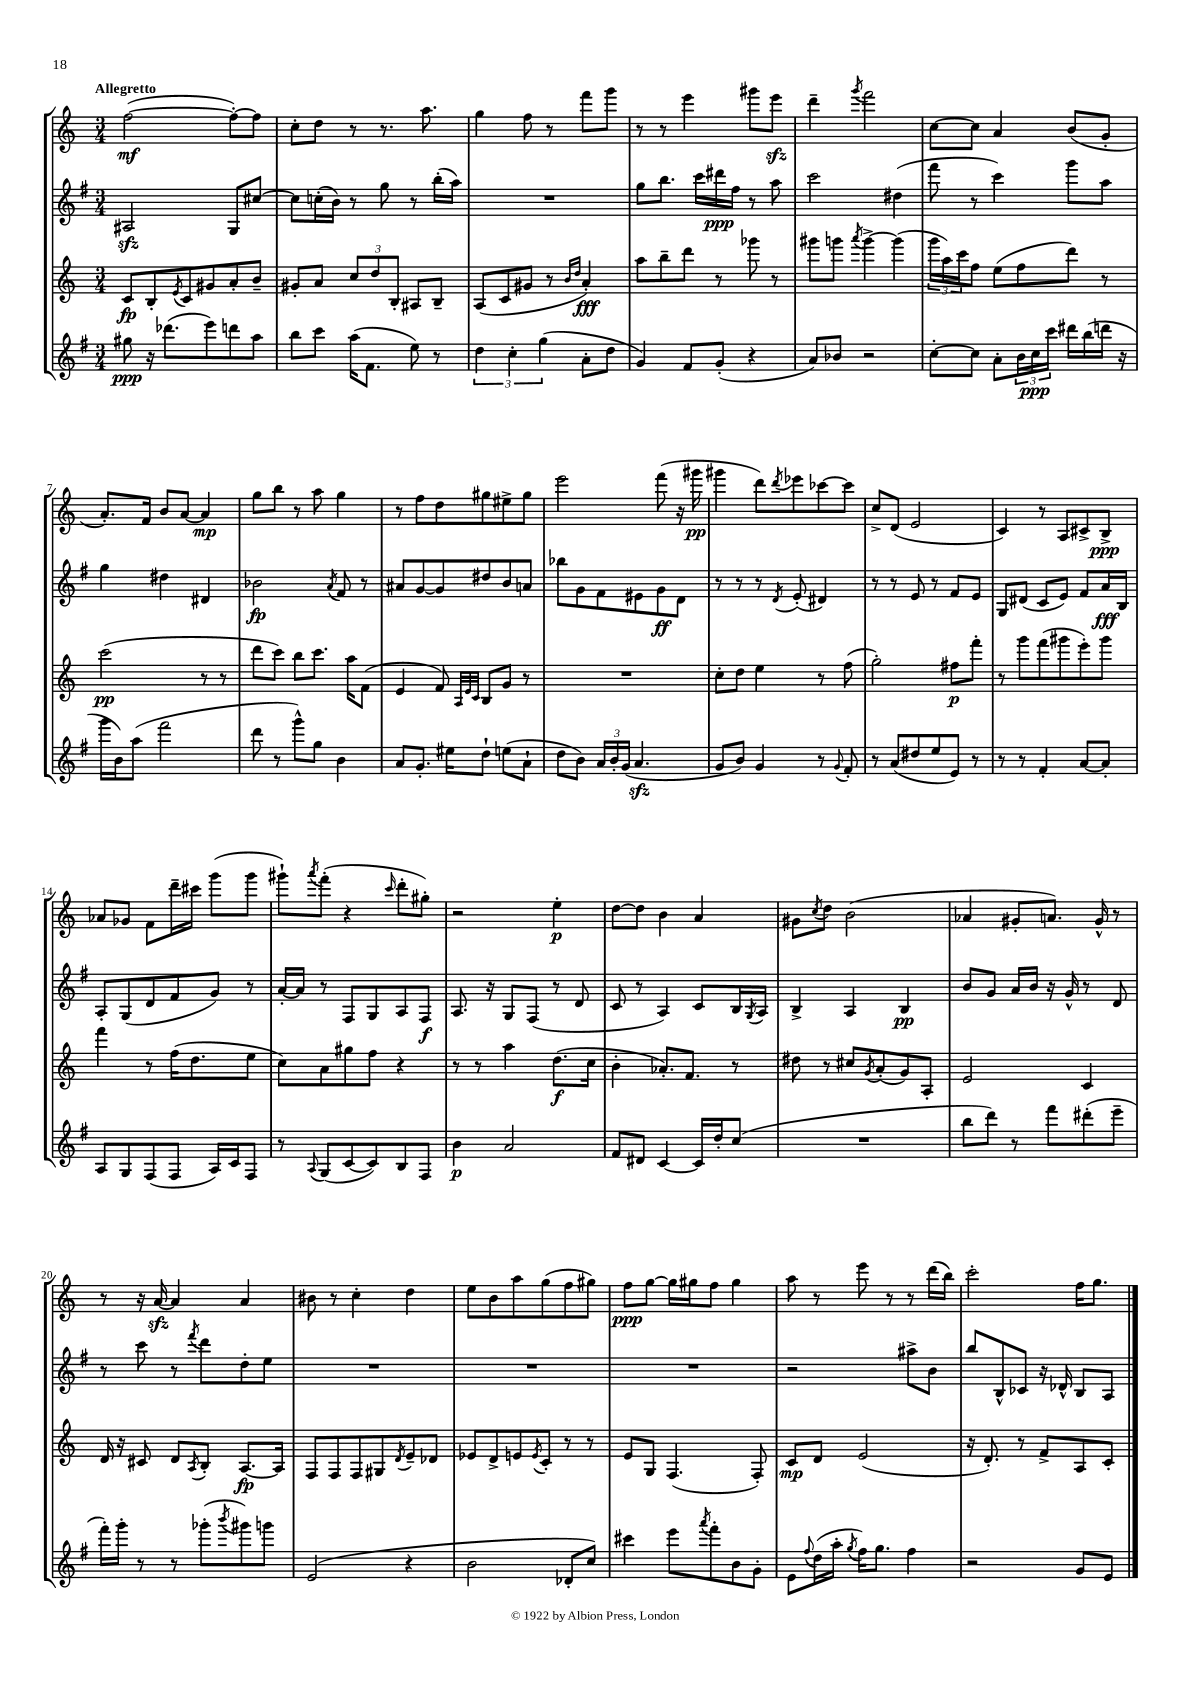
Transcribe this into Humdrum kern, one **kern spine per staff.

**kern	**dynam	**kern	**dynam	**kern	**dynam	**kern	**dynam
*part4	*part4	*part3	*part3	*part2	*part2	*part1	*part1
*staff4	*staff4	*staff3	*staff3	*staff2	*staff2	*staff1	*staff1
*clefG2	*	*clefG2	*	*clefG2	*	*clefG2	*
*k[f#]	*	*k[]	*	*k[f#]	*	*k[]	*
*M3/4	*	*M3/4	*	*M3/4	*	*M3/4	*
=1	=1	=1	=1	=1	=1	=1	=1
!	!	!	!	!	!	!LO:TX:a:B:t=Allegretto	!
8gg#X\	ppp	8c/L	fp	2A#Xzz/	.	([2ff\	mf
16r	.	8B'/	.	.	.	.	.
(8.ddd-X\L	.	.	.	.	.	.	.
.	.	8qe/	.	.	.	.	.
.	.	8c/	.	.	.	.	.
8eee\)	.	8g#X/	.	.	.	.	.
8dddn\	.	8a'/	.	8G/L	.	8ff'\L_)	.
8aa\J	.	8b~/J	.	[8cc#X/J	.	8ff\J]	.
=2	=2	=2	=2	=2	=2	=2	=2
8bb\L	.	8g#X'/L	.	8cc#\L]	.	8cc'\L	.
8ccc\J	.	8a/J	.	(16ccn'\L	.	8dd\J	.
.	.	.	.	16b\JJ)	.	.	.
(16aa\KL	.	12cc/L	.	8r	.	8r	.
8.f#\J	.	.	.	.	.	.	.
.	.	12dd/	.	.	.	.	.
.	.	.	.	8gg\	.	8.r	.
.	.	12B'/J	.	.	.	.	.
8ee\)	.	8A#X/L	.	8r	.	.	.
.	.	.	.	.	.	8.aa\	.
8r	.	8B~/J	.	(16bb'\LL	.	.	.
.	.	.	.	16aa\JJ)	.	.	.
=3	=3	=3	=3	=3	=3	=3	=3
6dd\	.	(8A/L	.	2.r	.	4gg\	.
.	.	8c/	.	.	.	.	.
6cc'\	.	.	.	.	.	.	.
.	.	8g#X/J	.	.	.	8ff\	.
(6gg\	.	.	.	.	.	.	.
.	.	8r	.	.	.	8r	.
.	.	16qqb/LL	.	.	.	.	.
.	.	16qqdd/JJ	.	.	.	.	.
8a'\L	.	4a'/)	fff	.	.	8fff\L	.
8dd\J	.	.	.	.	.	8ggg\J	.
=4	=4	=4	=4	=4	=4	=4	=4
4g/)	.	8aa\L	.	8gg\L	.	8r	.
.	.	8bb~\	.	8.bb\J	.	8r	.
8f#/L	.	8ddd\J	.	.	.	4eee\	.
.	.	.	.	16ccc\LL	.	.	.
(8g'/J	.	8r	.	16ddd#X\	ppp	.	.
.	.	.	.	16ff#\JJ	.	.	.
4r	.	8ggg-X\	.	8r	.	8ggg#X\L	.
.	.	8r	.	8aa\	.	8eeezz\J	.
=5	=5	=5	=5	=5	=5	=5	=5
8a/L)	.	8ggg#X\L	.	2ccc\	.	4ddd~\	.
8b-X/J	.	8gggn\J	.	.	.	.	.
.	.	8qaaa/	.	.	.	8qggg/	.
2r	.	[4ggg^\	.	.	.	2fff\	.
.	.	(4ggg\]	.	(4dd#X\	.	.	.
=6	=6	=6	=6	=6	=6	=6	=6
[8cc'\L	.	24ggg\LL	.	8fff#\	.	[8cc\L	.
.	.	24aa\)	.	.	.	.	.
.	.	24ccc\J	.	.	.	.	.
8cc\J]	.	8ff\J	.	8r	.	8cc\J]	.
8a'\L	.	(8ee\L	.	4ccc\)	.	4a/	.
24b\L	.	8ff\	.	.	.	.	.
24cc\	ppp	.	.	.	.	.	.
24ccc\JJ	.	.	.	.	.	.	.
16ddd#X\LL	.	8ddd\J)	.	8ggg\L	.	(8b/L	.
(16bb\	.	.	.	.	.	.	.
16dddn\JJ	.	8r	.	8aa\J	.	8g'/J	.
16r	.	.	.	.	.	.	.
!!LO:LB:g=z
=7	=7	=7	=7	=7	=7	=7	=7
16ggg\LL	.	(2ccc\	pp	4gg\	.	8.a'/L)	.
16b\J)	.	.	.	.	.	.	.
(8aa\J	.	.	.	.	.	.	.
.	.	.	.	.	.	16f/Jk	.
2fff#\	.	.	.	4dd#X\	.	8b/L	.
.	.	.	.	.	.	[8a/J	.
.	.	8r	.	4d#X/	.	4a/]	mp
.	.	8r	.	.	.	.	.
=8	=8	=8	=8	=8	=8	=8	=8
8ddd\	.	8ddd\L	.	2b-X\	fp	8gg\L	.
8r	.	8ccc\J)	.	.	.	8bb\J	.
8ggg^^\L)	.	8bb\L	.	.	.	8r	.
8gg\J	.	8.ccc\J	.	.	.	8aa\	.
.	.	.	.	8qa/	.	.	.
4b\	.	.	.	8f#/	.	4gg\	.
.	.	16aa\KL	.	.	.	.	.
.	.	(8f\J	.	8r	.	.	.
=9	=9	=9	=9	=9	=9	=9	=9
8a/L	.	4e/	.	8a#X/L	.	8r	.
8.g'/J	.	.	.	[8g/	.	8ff\L	.
.	.	8f/)	.	8g/]	.	8dd\	.
16ee#X\KL	.	.	.	.	.	.	.
.	.	32qqA/LLL	.	.	.	.	.
.	.	32qqe/	.	.	.	.	.
.	.	32qqc/JJJ	.	.	.	.	.
8dd`\J	.	8B/L	.	8dd#X/	.	8gg#X\	.
(8een\L	.	8g/J	.	8b/	.	8ee#X^\	.
8a`\J	.	8r	.	8an/J	.	8gg#\J	.
=10	=10	=10	=10	=10	=10	=10	=10
8dd\L	.	2.r	.	8bb-X\L	.	2eee\	.
8b\J)	.	.	.	8g\	.	.	.
24a/LL	.	.	.	8f#\	.	.	.
24b'/	.	.	.	.	.	.	.
(24g/JJ	.	.	.	.	.	.	.
4.azz/	.	.	.	8e#X\	.	.	.
.	.	.	.	8g\	ff	(8fff\	.
.	.	.	.	8d\J	.	16r	.
.	.	.	.	.	.	16ggg#X\	pp
=11	=11	=11	=11	=11	=11	=11	=11
8g/L	.	8cc'\L	.	8r	.	4ggg#X\	.
8b/J)	.	8dd\J	.	8r	.	.	.
4g/	.	4ee\	.	8r	.	8ddd\L)	.
.	.	.	.	8qd/	.	8qddd/	.
.	.	.	.	(8e'/	.	8eee-X\	.
8r	.	8r	.	4d#X/)	.	[8ccc-X\	.
8qqg/	.	.	.	.	.	.	.
8f#'/	.	(8ff\	.	.	.	8ccc-\J]	.
=12	=12	=12	=12	=12	=12	=12	=12
8r	.	2gg'\)	.	8r	.	8cc^/L	.
(8a/L	.	.	.	8r	.	(8d/J	.
8dd#X/	.	.	.	8e/	.	2e/	.
8ee/	.	.	.	8r	.	.	.
8e/J)	.	8ff#X\L	p	8f#/L	.	.	.
8r	.	8fff'\J	.	8e/J	.	.	.
=13	=13	=13	=13	=13	=13	=13	=13
8r	.	8r	.	8G/L	.	4c/)	.
8r	.	8ggg\L	.	(8d#X/J	.	.	.
4f#'/	.	(8fff\	.	8c/L	.	8r	.
.	.	8ggg#X\	.	8e/J)	.	8A/L	.
[8a/L	.	8eee'\)	.	8f#/L	.	8c#X^/	.
8a'/J]	.	8ggg#\J	.	16a/L	fff	8B^/J	ppp
.	.	.	.	16B/JJ	.	.	.
!!LO:LB:g=z
=14	=14	=14	=14	=14	=14	=14	=14
8A/L	.	4fff\	.	8A'/L	.	8a-X/L	.
8G/	.	.	.	(8G/	.	8g-X/J	.
(8F#/	.	8r	.	8d/	.	8f\L	.
8F#/J	.	(16ff\KL	.	8f#/	.	16ddd~\L	.
.	.	8.dd\	.	.	.	16ccc#X\JJ	.
16A/LL)	.	.	.	8g/J)	.	(8ggg\L	.
16c/J	.	.	.	.	.	.	.
8F#/J	.	8ee\J	.	8r	.	8ggg\J	.
=15	=15	=15	=15	=15	=15	=15	=15
8r	.	8cc\L)	.	[16a'/LL	.	8ggg#X`\L)	.
.	.	.	.	16a/JJ]	.	.	.
8qqA/	.	.	.	.	.	8qaaa/	.
(8G/L	.	8a\	.	8r	.	(8fff'\J	.
[8c/	.	8gg#X\	.	8F#/L	.	4r	.
8c/])	.	8ff\J	.	8G/	.	.	.
.	.	.	.	.	.	16qqccc/	.
8B/	.	4r	.	8A/	.	8ddd'\L	.
8F#/J	.	.	.	8F#/J	f	8gg#X'\J)	.
=16	=16	=16	=16	=16	=16	=16	=16
4b\	p	8r	.	8.A/	.	2r	.
.	.	8r	.	.	.	.	.
.	.	.	.	16r	.	.	.
2a/	.	4aa\	.	8G/L	.	.	.
.	.	.	.	(8F#/J	.	.	.
.	.	(8.dd\L	f	8r	.	4ee'\	p
.	.	.	.	8d/	.	.	.
.	.	16cc\Jk	.	.	.	.	.
=17	=17	=17	=17	=17	=17	=17	=17
8f#/L	.	4b'\	.	8c/	.	[8dd\L	.
8d#X/J	.	.	.	8r	.	8dd\J]	.
[4c/	.	8.a-X'/L)	.	4A/)	.	4b\	.
.	.	8.f/J	.	.	.	.	.
16c/LL]	.	.	.	8c/L	.	4a/	.
16dd'/J	.	.	.	.	.	.	.
(8cc/J	.	8r	.	16B/L	.	.	.
.	.	.	.	8qG/	.	.	.
.	.	.	.	16A/JJ	.	.	.
=18	=18	=18	=18	=18	=18	=18	=18
2.r	.	8dd#X\	.	4B^/	.	8g#X\L	.
.	.	.	.	.	.	8qcc/	.
.	.	8r	.	.	.	8dd\J	.
.	.	8cc#X/L	.	4A/	.	(2b\	.
.	.	8qg/	.	.	.	.	.
.	.	(8a'/	.	.	.	.	.
.	.	8g/)	.	4B/	pp	.	.
.	.	8A'/J	.	.	.	.	.
=19	=19	=19	=19	=19	=19	=19	=19
8bb\L	.	2e/	.	8b/L	.	4a-X/	.
8ddd\J)	.	.	.	8g/J	.	.	.
8r	.	.	.	16a/LL	.	8g#X'/L	.
.	.	.	.	16b/JJ	.	.	.
8fff#\L	.	.	.	16r	.	8.an/J)	.
.	.	.	.	16g^^/	.	.	.
(8ddd#X'\	.	4c/	.	8r	.	.	.
.	.	.	.	.	.	16g#^^/	.
8eee~\J	.	.	.	8d/	.	8r	.
!!LO:LB:g=z
=20	=20	=20	=20	=20	=20	=20	=20
16fff#'\LL)	.	16d/	.	8r	.	8r	.
16ggg'\JJ	.	16r	.	.	.	.	.
8r	.	8c#X/	.	8ccc\	.	16r	.
.	.	.	.	.	.	[16azz/	.
8r	.	8d/L	.	8r	.	4a/]	.
.	.	8qA/	.	8qfff#/	.	.	.
(8ggg-X'\L	.	8B'/J	.	8ddd\L	.	.	.
8qbbb/	.	.	.	.	.	.	.
8ggg#X\)	.	[8.A/L	fp	8dd'\	.	4a/	.
8gggn\J	.	.	.	8ee\J	.	.	.
.	.	16A/Jk]	.	.	.	.	.
=21	=21	=21	=21	=21	=21	=21	=21
(2e/	.	8F/L	.	2.r	.	8b#X\	.
.	.	8F/	.	.	.	8r	.
.	.	8F/	.	.	.	4cc'\	.
.	.	8G#X/	.	.	.	.	.
.	.	8qd/	.	.	.	.	.
4r	.	8e~/	.	.	.	4dd\	.
.	.	8d-X/J	.	.	.	.	.
=22	=22	=22	=22	=22	=22	=22	=22
2b\	.	8e-X/L	.	2.r	.	8ee\L	.
.	.	8d^/	.	.	.	8b\	.
.	.	8en/	.	.	.	8aa\	.
.	.	8qe/	.	.	.	.	.
.	.	8c'/J	.	.	.	(8gg\	.
8d-X'/L	.	8r	.	.	.	8ff\	.
8cc/J)	.	8r	.	.	.	8gg#X\J)	.
=23	=23	=23	=23	=23	=23	=23	=23
4ccc#X\	.	8e/L	.	2.r	.	8ff\L	ppp
.	.	8G/J	.	.	.	[8gg\J	.
8eee\L	.	(4.F/	.	.	.	16gg\LL]	.
.	.	.	.	.	.	16gg#X\J	.
8qaaa/	.	.	.	.	.	.	.
8fff#'\	.	.	.	.	.	8ff\J	.
8b\	.	.	.	.	.	4gg#\	.
8g'\J	.	8F'/)	.	.	.	.	.
=24	=24	=24	=24	=24	=24	=24	=24
8e\L	.	8c/L	mp	2r	.	8aa\	.
8qqff#/	.	.	.	.	.	.	.
(16dd\L	.	8d/J	.	.	.	8r	.
16aa'\JJ	.	.	.	.	.	.	.
8qgg/	.	.	.	.	.	.	.
16ff#\KL)	.	(2e/	.	.	.	8eee\	.
8.gg\J	.	.	.	.	.	.	.
.	.	.	.	.	.	8r	.
4ff#\	.	.	.	8aa#X^\L	.	8r	.
.	.	.	.	8b\J	.	(16ddd\LL	.
.	.	.	.	.	.	16bb\JJ)	.
=25	=25	=25	=25	=25	=25	=25	=25
2r	.	16r	.	8bb/L	.	2ccc'\	.
.	.	8.d'/)	.	.	.	.	.
.	.	.	.	8B^^/	.	.	.
.	.	8r	.	8c-X/J	.	.	.
.	.	8f^/L	.	16r	.	.	.
.	.	.	.	16d-X^^/	.	.	.
8g/L	.	8A/	.	8B/L	.	16ff\KL	.
.	.	.	.	.	.	8.gg\J	.
8e/J	.	8c'/J	.	8A/J	.	.	.
==	==	==	==	==	==	==	==
*-	*-	*-	*-	*-	*-	*-	*-
